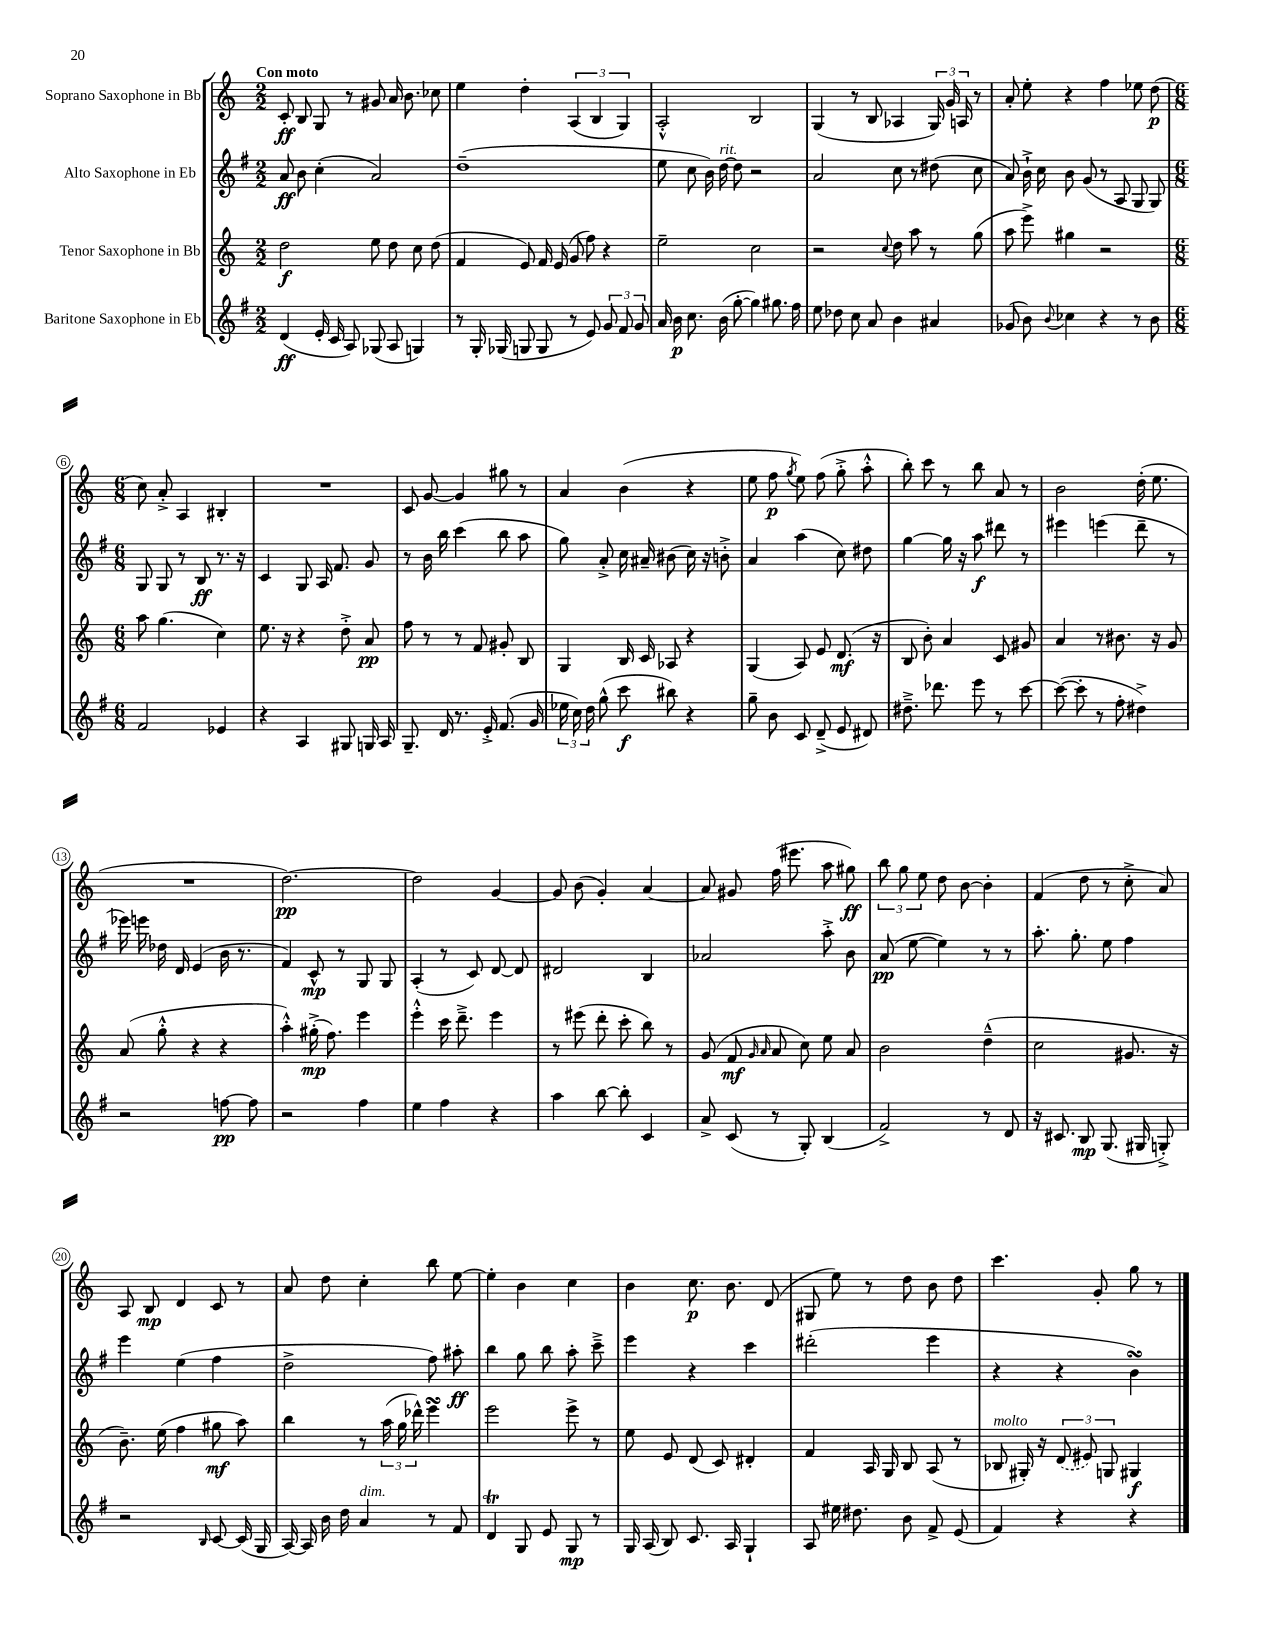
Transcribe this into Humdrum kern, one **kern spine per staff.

**kern	**dynam	**kern	**dynam	**kern	**dynam	**kern	**dynam
*part4	*part4	*part3	*part3	*part2	*part2	*part1	*part1
*staff4	*staff4	*staff3	*staff3	*staff2	*staff2	*staff1	*staff1
*I"Baritone Saxophone in Eb	*	*I"Tenor Saxophone in Bb	*	*I"Alto Saxophone in Eb	*	*I"Soprano Saxophone in Bb	*
*clefG2	*	*clefG2	*	*clefG2	*	*clefG2	*
*k[f#]	*	*k[]	*	*k[f#]	*	*k[]	*
*M2/2	*	*M2/2	*	*M2/2	*	*M2/2	*
=1	=1	=1	=1	=1	=1	=1	=1
!	!	!	!	!	!	!LO:TX:a:B:t=Con moto	!
(4d/	ff	2dd\	f	8a/	ff	8c'/	ff
.	.	.	.	8b\	.	8B/	.
16e'/	.	.	.	(4cc'\	.	8G/	.
16c/	.	.	.	.	.	.	.
8A/)	.	.	.	.	.	8r	.
(8G-X/	.	8ee\	.	2a/)	.	8g#X/	.
8A/	.	8dd\	.	.	.	16a/	.
.	.	.	.	.	.	8.b\	.
4Gn/)	.	8cc\	.	.	.	.	.
.	.	(8dd\	.	.	.	8cc-X\	.
=2	=2	=2	=2	=2	=2	=2	=2
8r	.	4f/	.	(1dd~	.	4ee\	.
16G'/	.	.	.	.	.	.	.
(16G-X/	.	.	.	.	.	.	.
8Gn/	.	8e/)	.	.	.	4dd'\	.
8G/	.	16f/	.	.	.	.	.
.	.	(16e/	.	.	.	.	.
8r	.	8g/	.	.	.	(6A/	.
8e/)	.	8ff\)	.	.	.	.	.
.	.	.	.	.	.	6B/	.
12g/	.	4r	.	.	.	.	.
12f#/	.	.	.	.	.	6G/)	.
12g/	.	.	.	.	.	.	.
=3	=3	=3	=3	=3	=3	=3	=3
16a/	.	2ee~\	.	8ee\	.	2A'^^/	.
16b\	p	.	.	.	.	.	.
8.cc\	.	.	.	8cc\	.	.	.
.	.	.	.	16b\)	.	.	.
!	!	!	!	!LO:TX:a:i:t=rit.	!	!	!
(16b\	.	.	.	[16dd\	.	.	.
[8gg'\	.	.	.	8dd\]	.	.	.
4gg\])	.	2cc\	.	2r	.	2B/	.
8.gg#X\	.	.	.	.	.	.	.
16ff#\	.	.	.	.	.	.	.
=4	=4	=4	=4	=4	=4	=4	=4
8ee\	.	2r	.	2a/	.	(4G/	.
8dd-X\	.	.	.	.	.	.	.
8cc\	.	.	.	.	.	8r	.
8a/	.	.	.	.	.	8B/	.
.	.	8qqcc/	.	.	.	.	.
4b\	.	8dd\	.	8cc\	.	4A-X/	.
.	.	8aa\	.	8r	.	.	.
4a#X/	.	8r	.	(8dd#X\	.	24G/)	.
.	.	.	.	.	.	24g/	.
.	.	.	.	.	.	24An/	.
.	.	(8gg\	.	8cc\	.	8r	.
=5	=5	=5	=5	=5	=5	=5	=5
(8g-X/	.	8aa\	.	8a/)	.	8a'/	.
8b\)	.	8eee^\)	.	16b`^\	.	8ee'\	.
.	.	.	.	16cc\	.	.	.
8qqb/	.	.	.	.	.	.	.
4cc-X\	.	4gg#X\	.	8b\	.	4r	.
.	.	.	.	(8g/	.	.	.
4r	.	2r	.	8r	.	4ff\	.
.	.	.	.	8A/	.	.	.
8r	.	.	.	8G/	.	8ee-X\	.
8b\	.	.	.	8G/)	.	(8dd\	p
!!LO:LB:g=z
=6	=6	=6	=6	=6	=6	=6	=6
*M6/8	*	*M6/8	*	*M6/8	*	*M6/8	*
2f#/	.	8aa\	.	8G/	.	8cc\)	.
.	.	(4.gg\	.	8G/	.	8a'^/	.
.	.	.	.	8r	.	4A/	.
.	.	.	.	8B/	ff	.	.
4e-X/	.	4cc\)	.	8.r	.	4B#X'/	.
.	.	.	.	16r	.	.	.
=7	=7	=7	=7	=7	=7	=7	=7
4r	.	8.ee\	.	4c/	.	2.r	.
.	.	16r	.	.	.	.	.
4A/	.	4r	.	8G/	.	.	.
.	.	.	.	16A/	.	.	.
.	.	.	.	8.f#/	.	.	.
8G#X/	.	8dd'^\	.	.	.	.	.
16Gn/	.	8a/	pp	8g/	.	.	.
16A/	.	.	.	.	.	.	.
=8	=8	=8	=8	=8	=8	=8	=8
8.G~/	.	8ff\	.	8r	.	8c/	.
.	.	8r	.	16b\	.	[8g/	.
16d/	.	.	.	16bb\	.	.	.
8.r	.	8r	.	(4ccc\	.	4g/]	.
.	.	8f/	.	.	.	.	.
16e'^/	.	.	.	.	.	.	.
(8.f#/	.	8g#X'/	.	8bb\	.	8gg#X\	.
.	.	8B/	.	8aa\	.	8r	.
16g/	.	.	.	.	.	.	.
=9	=9	=9	=9	=9	=9	=9	=9
24ee-X\	.	4G/	.	8gg\)	.	4a/	.
24cc\)	.	.	.	.	.	.	.
24dd\	.	.	.	.	.	.	.
(8gg^^\	.	.	.	8a'^/	.	.	.
8ccc\	f	16B/	.	16cc\	.	(4b\	.
.	.	16c/	.	16a#X~/	.	.	.
8bb#X\)	.	8A-X/	.	(8b#X\	.	.	.
4r	.	4r	.	16cc\)	.	4r	.
.	.	.	.	16r	.	.	.
.	.	.	.	8bn'^\	.	.	.
=10	=10	=10	=10	=10	=10	=10	=10
8gg~\	.	(4G/	.	4a/	.	8ee\	.
8b\	.	.	.	.	.	8ff\	p
.	.	.	.	.	.	8qgg/	.
8c/	.	8A/)	.	(4aa\	.	8ee\)	.
(8d~^/	.	8e/	.	.	.	(8ff\	.
8e/	.	(8.d/	mf	8cc\)	.	8gg'^\	.
8d#X/)	.	.	.	8dd#X\	.	8aa'^^\	.
.	.	16r	.	.	.	.	.
=11	=11	=11	=11	=11	=11	=11	=11
8.dd#X~^\	.	8B/	.	[4gg\	.	8bb'\)	.
.	.	8b'\)	.	.	.	8ccc\	.
8.ddd-X\	.	.	.	.	.	.	.
.	.	4a/	.	16gg\]	.	8r	.
.	.	.	.	16r	.	.	.
8eee\	.	.	.	8aa\	f	8bb\	.
8r	.	8c/	.	8ddd#X\	.	8a/	.
[8ccc\	.	8g#X/	.	8r	.	8r	.
=12	=12	=12	=12	=12	=12	=12	=12
(8ccc\_	.	4a/	.	4eee#X\	.	2b\	.
8ccc'\]	.	.	.	.	.	.	.
8r	.	8r	.	(4eeen\	.	.	.
8ff#'\	.	8.b#X\	.	.	.	.	.
4dd#X^\)	.	.	.	8ddd~\	.	(16dd'\	.
.	.	16r	.	.	.	8.ee\	.
.	.	8g/	.	8r	.	.	.
!!LO:LB:g=z
=13	=13	=13	=13	=13	=13	=13	=13
2r	.	(8a/	.	16eee-X\)	.	2.r	.
.	.	.	.	16eeen\	.	.	.
.	.	8gg'^^\	.	16dd-X\	.	.	.
.	.	.	.	16d/	.	.	.
.	.	4r	.	(4e/	.	.	.
[8ffn\	pp	4r	.	16b\	.	.	.
.	.	.	.	8.r	.	.	.
8ff\]	.	.	.	.	.	.	.
=14	=14	=14	=14	=14	=14	=14	=14
2r	.	4aa'^^\)	.	4f#/)	.	[2.dd\)	pp
.	.	(16gg#X'^\	mp	8c^^/	mp	.	.
.	.	8.ff\)	.	.	.	.	.
.	.	.	.	8r	.	.	.
4ff#\	.	4eee\	.	8G/	.	.	.
.	.	.	.	8G/	.	.	.
=15	=15	=15	=15	=15	=15	=15	=15
4ee\	.	4eee'^^\	.	(4A'/	.	2dd\]	.
4ff#\	.	16ccc\	.	8r	.	.	.
.	.	8.ddd~^\	.	.	.	.	.
.	.	.	.	8c/)	.	.	.
4r	.	4eee\	.	[8d/	.	[4g/	.
.	.	.	.	8d/]	.	.	.
=16	=16	=16	=16	=16	=16	=16	=16
4aa\	.	8r	.	2d#X/	.	8g/]	.
.	.	(8eee#X\	.	.	.	(8b\	.
[8bb\	.	8ddd'\	.	.	.	4g'/)	.
8bb'\]	.	8ccc'\	.	.	.	.	.
4c/	.	8bb\)	.	4B/	.	[4a/	.
.	.	8r	.	.	.	.	.
=17	=17	=17	=17	=17	=17	=17	=17
8a^/	.	(8g/	.	2a-X/	.	8a/]	.
(8c/	.	8f/	mf	.	.	8g#X/	.
.	.	16qqg/	.	.	.	.	.
.	.	16qqa/	.	.	.	.	.
8r	.	8a/	.	.	.	(16ff\	.
.	.	.	.	.	.	8.eee#X\	.
8G'/)	.	8cc\)	.	.	.	.	.
(4B/	.	8ee\	.	8aa'^\	.	8aa\	.
.	.	8a/	.	8b\	.	8gg#X\)	ff
=18	=18	=18	=18	=18	=18	=18	=18
2f#^/)	.	2b\	.	(8a/	pp	12bb\	.
.	.	.	.	.	.	12gg\	.
.	.	.	.	[8ee\	.	.	.
.	.	.	.	.	.	12ee\	.
.	.	.	.	4ee\])	.	8dd\	.
.	.	.	.	.	.	[8b\	.
8r	.	(4dd~^^\	.	8r	.	4b'\]	.
8d/	.	.	.	8r	.	.	.
=19	=19	=19	=19	=19	=19	=19	=19
16r	.	2cc\	.	8.aa'\	.	(4f/	.
8.c#X/	.	.	.	.	.	.	.
.	.	.	.	8.gg'\	.	.	.
8B/	mp	.	.	.	.	8dd\	.
(8.G/	.	.	.	8ee\	.	8r	.
.	.	8.g#X/	.	4ff#\	.	8cc'^\	.
16G#X/	.	.	.	.	.	.	.
8Gn'^/)	.	.	.	.	.	8a/)	.
.	.	16r	.	.	.	.	.
!!LO:LB:g=z
=20	=20	=20	=20	=20	=20	=20	=20
2r	.	8.b~\)	.	4eee\	.	8A/	.
.	.	.	.	.	.	8B/	mp
.	.	(16ee\	.	.	.	.	.
.	.	4ff\	.	(4ee\	.	4d/	.
16qqB/	.	.	.	.	.	.	.
[8c/	.	8gg#X\	mf	4ff#\	.	8c/	.
(16c/]	.	8aa\)	.	.	.	8r	.
16G/	.	.	.	.	.	.	.
=21	=21	=21	=21	=21	=21	=21	=21
[16A/)	.	4bb\	.	2dd^\	.	8a/	.
16A/]	.	.	.	.	.	.	.
16b\	.	.	.	.	.	8dd\	.
16dd\	.	.	.	.	.	.	.
!LO:TX:a:i:t=dim.	!	!	!	!	!	!	!
4a/	.	8r	.	.	.	4cc'\	.
.	.	(24aa\	.	.	.	.	.
.	.	24gg\	.	.	.	.	.
.	.	24ddd-X^^\)	.	.	.	.	.
8r	.	4eeesSsS\	.	8ff#\)	.	8bb\	.
8f#/	.	.	.	8aa#X'\	ff	[8ee\	.
=22	=22	=22	=22	=22	=22	=22	=22
4dT/	.	2eee\	.	4bb\	.	4ee'\]	.
8G/	.	.	.	8gg\	.	4b\	.
8e/	.	.	.	8bb\	.	.	.
8G/	mp	8eee^\	.	8aa'\	.	4cc\	.
8r	.	8r	.	8ccc~^\	.	.	.
=23	=23	=23	=23	=23	=23	=23	=23
16G/	.	8ee\	.	4eee\	.	4b\	.
(16A/	.	.	.	.	.	.	.
8B/)	.	8e/	.	.	.	.	.
8.c/	.	(8d/	.	4r	.	8.cc\	p
.	.	8c/)	.	.	.	.	.
16A/	.	.	.	.	.	8.b\	.
4G`/	.	4d#X'/	.	4ccc\	.	.	.
.	.	.	.	.	.	(8d/	.
=24	=24	=24	=24	=24	=24	=24	=24
8A/	.	4f/	.	(2ddd#X'\	.	8G#X/	.
16ee#X\	.	.	.	.	.	8ee\)	.
8.dd#X\	.	.	.	.	.	.	.
.	.	16A/	.	.	.	8r	.
.	.	16G/	.	.	.	.	.
8b\	.	8B/	.	.	.	8dd\	.
8f#^/	.	(8A/	.	4eee\	.	8b\	.
(8e/	.	8r	.	.	.	8dd\	.
=25	=25	=25	=25	=25	=25	=25	=25
!	!	!LO:TX:a:i:t=molto	!	!	!	!	!
4f#/)	.	8B-X/	.	4r	.	4.ccc\	.
.	.	16G#X'/)	.	.	.	.	.
.	.	16r	.	.	.	.	.
4r	.	(12d/	.	4r	.	.	.
.	.	12e#X/)	.	.	.	.	.
.	.	.	.	.	.	8g'/	.
.	.	12Gn/	.	.	.	.	.
4r	.	4G#X/	f	4bsSsS\)	.	8gg\	.
.	.	.	.	.	.	8r	.
==	==	==	==	==	==	==	==
*-	*-	*-	*-	*-	*-	*-	*-
